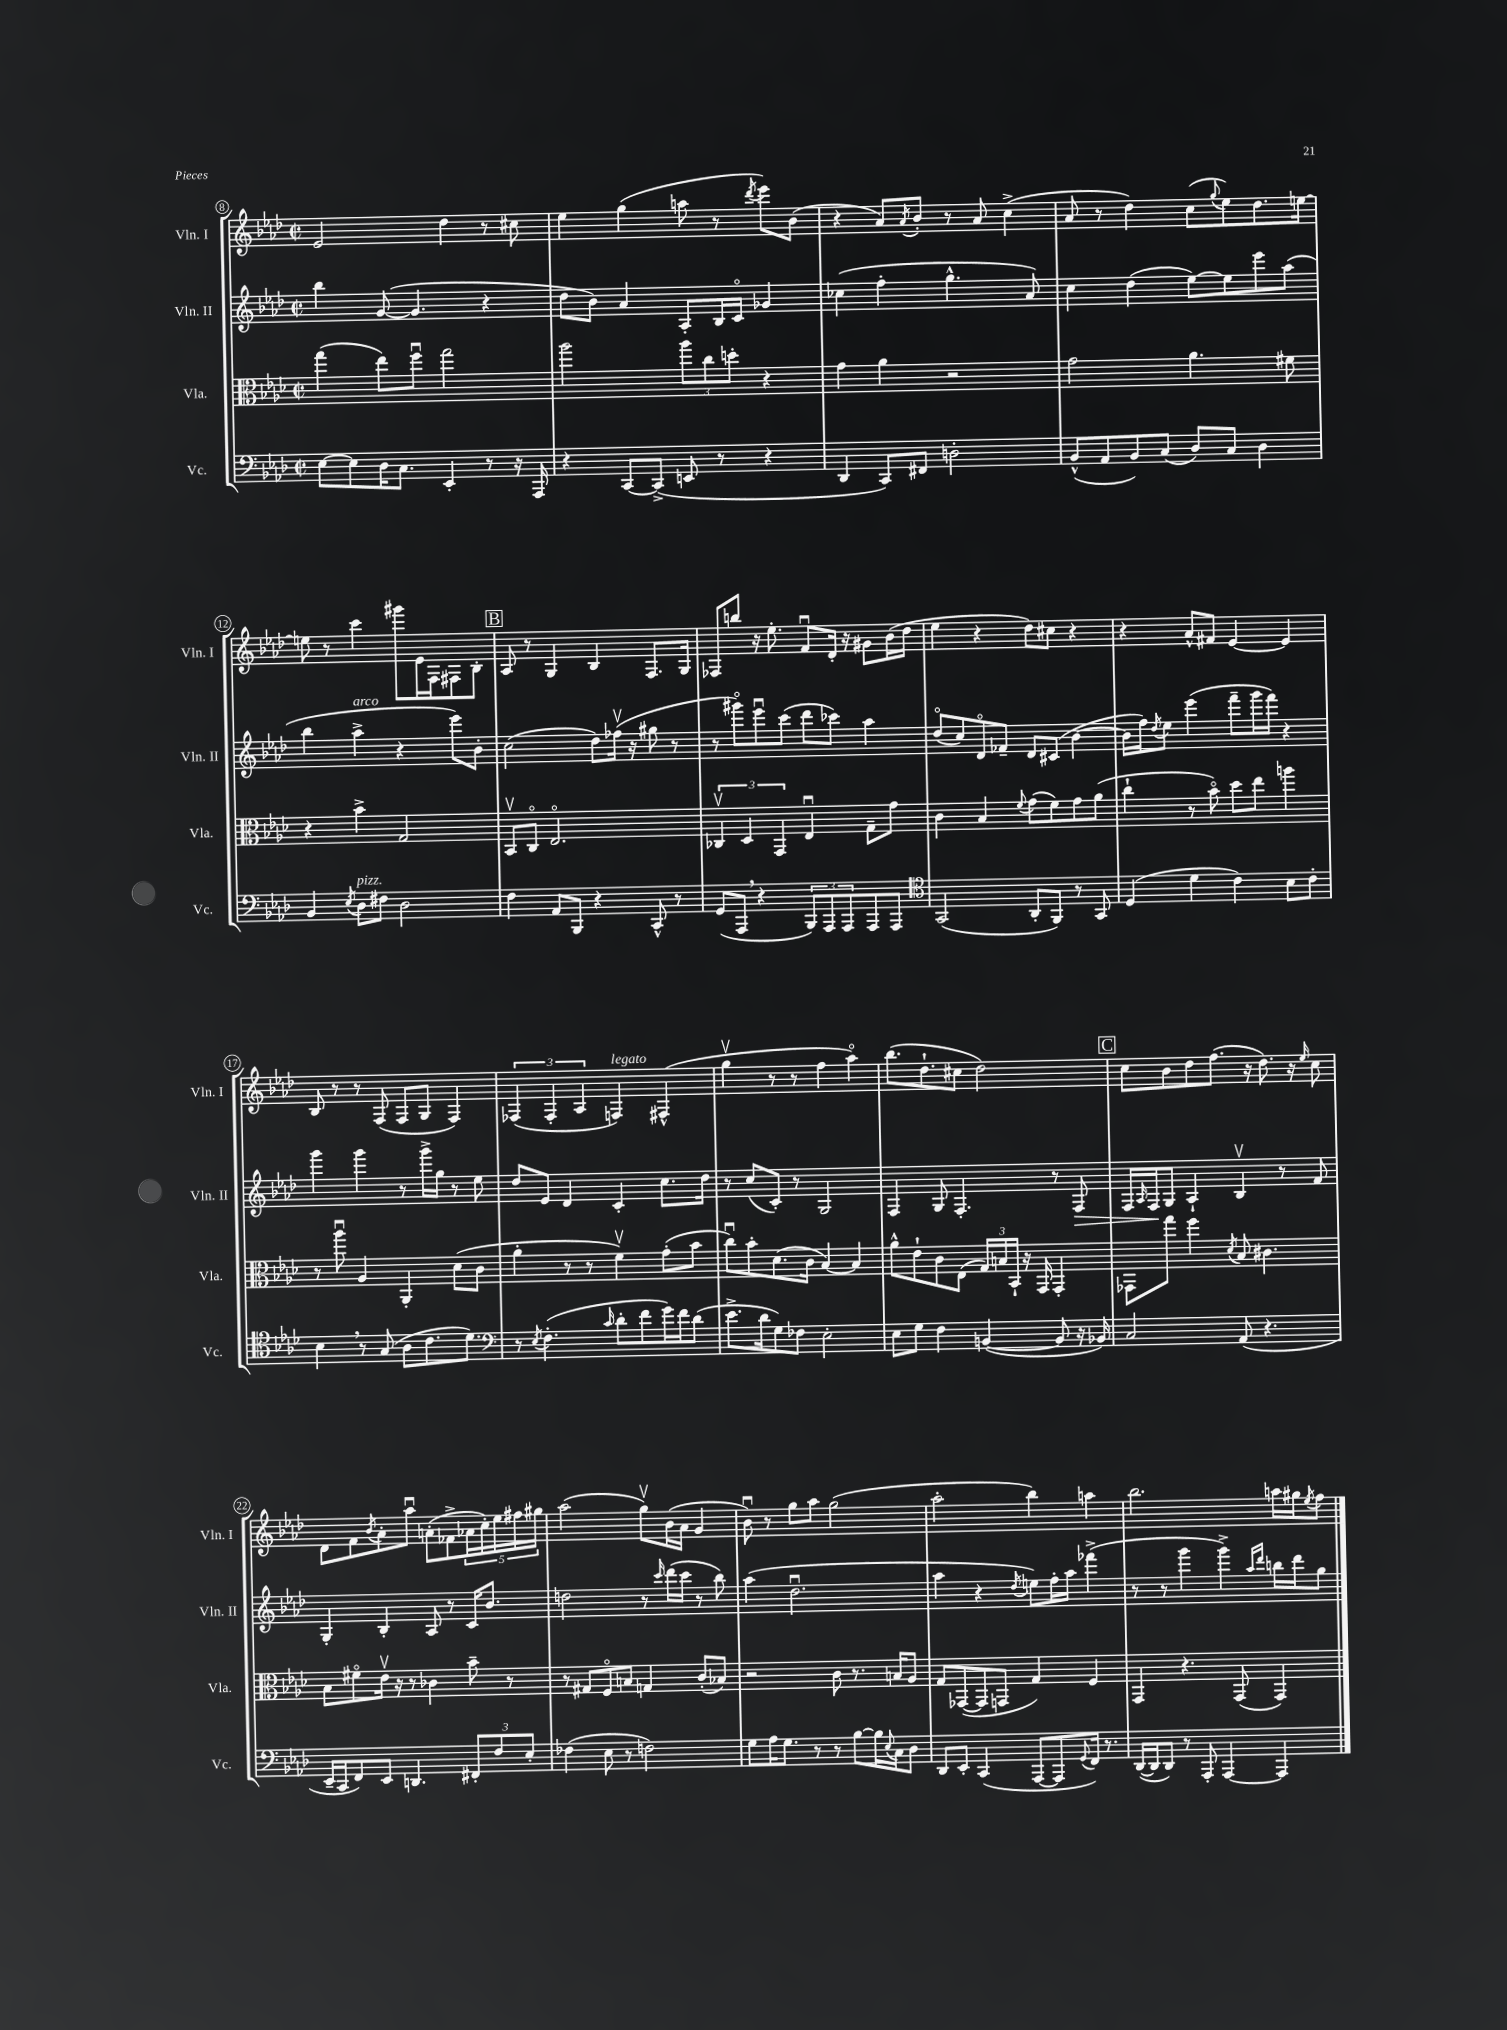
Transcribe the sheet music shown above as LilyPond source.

<<
\new StaffGroup <<
\new Staff = "s0" \with { instrumentName = "Vln. I" shortInstrumentName = "Vln. I" } {
    \clef treble \key aes \major \defaultTimeSignature \time 2/2
    ees'2 des''4 r8 cis''8 |
    ees''4 g''4( a''8 r8 \acciaccatura { des'''8 } ees'''8) bes'8( |
    r4 aes'8) \acciaccatura { aes'8 } bes'8-. r8 aes'8 c''4->( |
    aes'8 r8 des''4) c''8( \appoggiatura { g''8 } ees''8) des''8. e''16~ |
    e''8 r8 c'''4 gis'''8 ees'16 f16 fis8 bes8-. |
    \mark \markup { \box "B" } aes8 r8 g4 bes4 f8. g16 |
    fes8 b''8 r16 ees''8.-. f'8\downbow des'16-. r16 gis'8 bes'16( des''16 |
    ees''4 r4 des''8) cis''8 r4 |
    r4 aes'8-^ fis'8 ees'4~ ees'4 |
    bes8 r8 r8 f8( f8 g8 f4) |
    \tuplet 3/2 { fes4( fes4-. aes4 } f4^\markup { \italic "legato" }) fis4-^( |
    g''4\upbow r8 r8 f''4 aes''4\flageolet) |
    bes''8.( des''8.-! cis''8 des''2) |
    \mark \markup { \box "C" } c''8 bes'8 des''8 f''8.( r16 des''8.) r16 \grace { ees''16 } c''8 |
    des'8 f'8 \acciaccatura { bes'8 } aes'8-. aes''8\downbow a'8-.( fes'8-> \tuplet 5/4 { aes'16 c''16-.) ees''16 fis''16 gis''16 } |
    aes''2( g''8\upbow) bes'16( aes'16 g'4 |
    bes'8\downbow) r8 g''8 aes''8 g''2( |
    aes''2-. bes''4) a''4 |
    bes''2. a''16 gis''16 \acciaccatura { ees''8 } f''8 \bar "|." |
}
\new Staff = "s1" \with { instrumentName = "Vln. II" shortInstrumentName = "Vln. II" } {
    \clef treble \key aes \major \defaultTimeSignature \time 2/2
    bes''4 g'8~( g'4. r4 |
    des''8 bes'8) aes'4 aes8-. bes16 c'16\flageolet ges'4 |
    ces''4( f''4-. g''4.-^ aes'8) |
    c''4 des''4( ees''8~) ees''8 ees'''8 aes''8( |
    bes''4 aes''4->^\markup { \italic "arco" } r4 ees'''8) bes'8-. |
    \mark \markup { \box "B" } c''2( des''8) fes''16\upbow( r16 gis''8 r8 |
    r8 gis'''8\flageolet) ees'''8\downbow c'''8( des'''8 ces'''8) aes''4 |
    des''8\flageolet( c''8) des'8\flageolet fes'8-- des'8 cis'8( bes'4~ |
    bes'16 f''16) \acciaccatura { des''8 } ees''8 ees'''4( f'''8-- g'''16 f'''16) r4 |
    g'''4 g'''4 r8 g'''16-> g''16 r8 ees''8 |
    des''8 ees'8 des'4 c'4-. c''8. des''16 |
    r8 c''8( c'8-.) r8 g2 |
    f4 g8 f4.-. r8 f8\> |
    \mark \markup { \box "C" } f16 \grace { aes16 } f16\! g8 aes4-! bes4\upbow r8 f'8 |
    g4-. bes4-. aes8 r8 c'16 bes'8. |
    d''2 r8 \grace { c'''16 } des'''16( c'''16 r8 bes''8) |
    aes''4( des''2.\downbow |
    aes''4 r4 \acciaccatura { des''8 } e''8) f''16-. aes''16 fes'''4->( |
    r8 r8 g'''4 g'''4->) \grace { aes''16 des'''16 } b''16 des'''16 g''8 \bar "|." |
}
\new Staff = "s2" \with { instrumentName = "Vla." shortInstrumentName = "Vla." } {
    \clef alto \key aes \major \defaultTimeSignature \time 2/2
    g''4( ees''8) f''8\downbow g''2 |
    aes''2 \tuplet 3/2 { aes''8 c''8 d''8-. } r4 |
    g'4 aes'4 r2 |
    g'2 aes'4. fis'8 |
    r4 bes'4-> g2 |
    \mark \markup { \box "B" } bes,8\upbow c8\flageolet ees2.\flageolet |
    \tuplet 3/2 { ces4\upbow des4 g,4 } ees4\downbow g8-- g'8 |
    c'4 bes4 \appoggiatura { f'8 } g'8( f'8) g'8 aes'8( |
    c''4-! r8 bes'8\flageolet) des''8 ees''8 a''4 |
    r8 aes''8\downbow aes4 aes,4-. des'8( c'8 |
    aes'4-. r8 r8 f'4\upbow) g'8-.( bes'8 |
    c''8\downbow) bes'8-. des'8.( c'16 bes4~) bes4 |
    aes'8-^ ees'8-! c'8 ees8( \tuplet 3/2 { g16) b16 bes,16-! } r16 g,16 g,4-. |
    \mark \markup { \box "C" } ges,8 g''8 f''4 \acciaccatura { des'8 } bes8 cis'4. |
    bes8 fis'8\flageolet ees'16\upbow r16 r8 ces'4 bes'8-- r8 |
    r8 gis8 f8\flageolet b8 g4 c'8-.( bes8) |
    r2 c'8 r8. b16 aes8 |
    g8 ges,8~( ges,8 g,8 g4) f4 |
    g,4 r4. g,8( g,4) \bar "|." |
}
\new Staff = "s3" \with { instrumentName = "Vc." shortInstrumentName = "Vc." } {
    \clef bass \key aes \major \defaultTimeSignature \time 2/2
    ees8~ ees8 des16 c8. ees,4-. r8 r16 aes,,16 |
    r4 c,8~ c,8->( e,8 r8 r4 |
    des,4 c,8) fis,8 d2-. |
    bes,8-^( aes,8 bes,8) c8( des8) c8 des4 |
    bes,4 \acciaccatura { ees8 } des8^\markup { \italic "pizz." } fis8 des2 |
    \mark \markup { \box "B" } f4 aes,8 bes,,8 r4 c,8-^ r8 |
    g,8( aes,,8 \breathe r4 \tuplet 3/2 { bes,,8) aes,,8 aes,,8 } aes,,8 aes,,8 |
    \clef tenor g,2( aes,8-. f,8) r8 g,8 |
    des4( des'4 c'4) bes8 c'8-. |
    bes4 \breathe r8 g8( aes8 c'8. des'8.) |
    \clef bass r8 \acciaccatura { ees8 } f4.-.( \grace { c'16 } des'8-. f'8 g'16) f'16 des'8( |
    ees'8.-> des'16 g8) fes8 ees2-. |
    ees8 g8 f4 b,4~( b,8 r16 bes,16) |
    \mark \markup { \box "C" } c2 aes,8( r4. |
    ees,16-- c,16 f,8) ees,8 d,4. \tuplet 3/2 { fis,8-. f8 ees8-. } |
    fes4( ees8 r8 f2) |
    g8 aes16 g8. r8 r8 bes8~ bes16 \appoggiatura { ees8 } c16 des8 |
    des,8 ees,8-. c,4( aes,,8~ aes,,8 \appoggiatura { g,8 } f,16) r8. |
    des,16~( des,16 des,8) r8 aes,,8-. aes,,4~ aes,,4 \bar "|." |
}
>>
>>
\layout { \context { \Score currentBarNumber = #8 \override BarNumber.stencil = #(make-stencil-circler 0.1 0.3 ly:text-interface::print) } }
